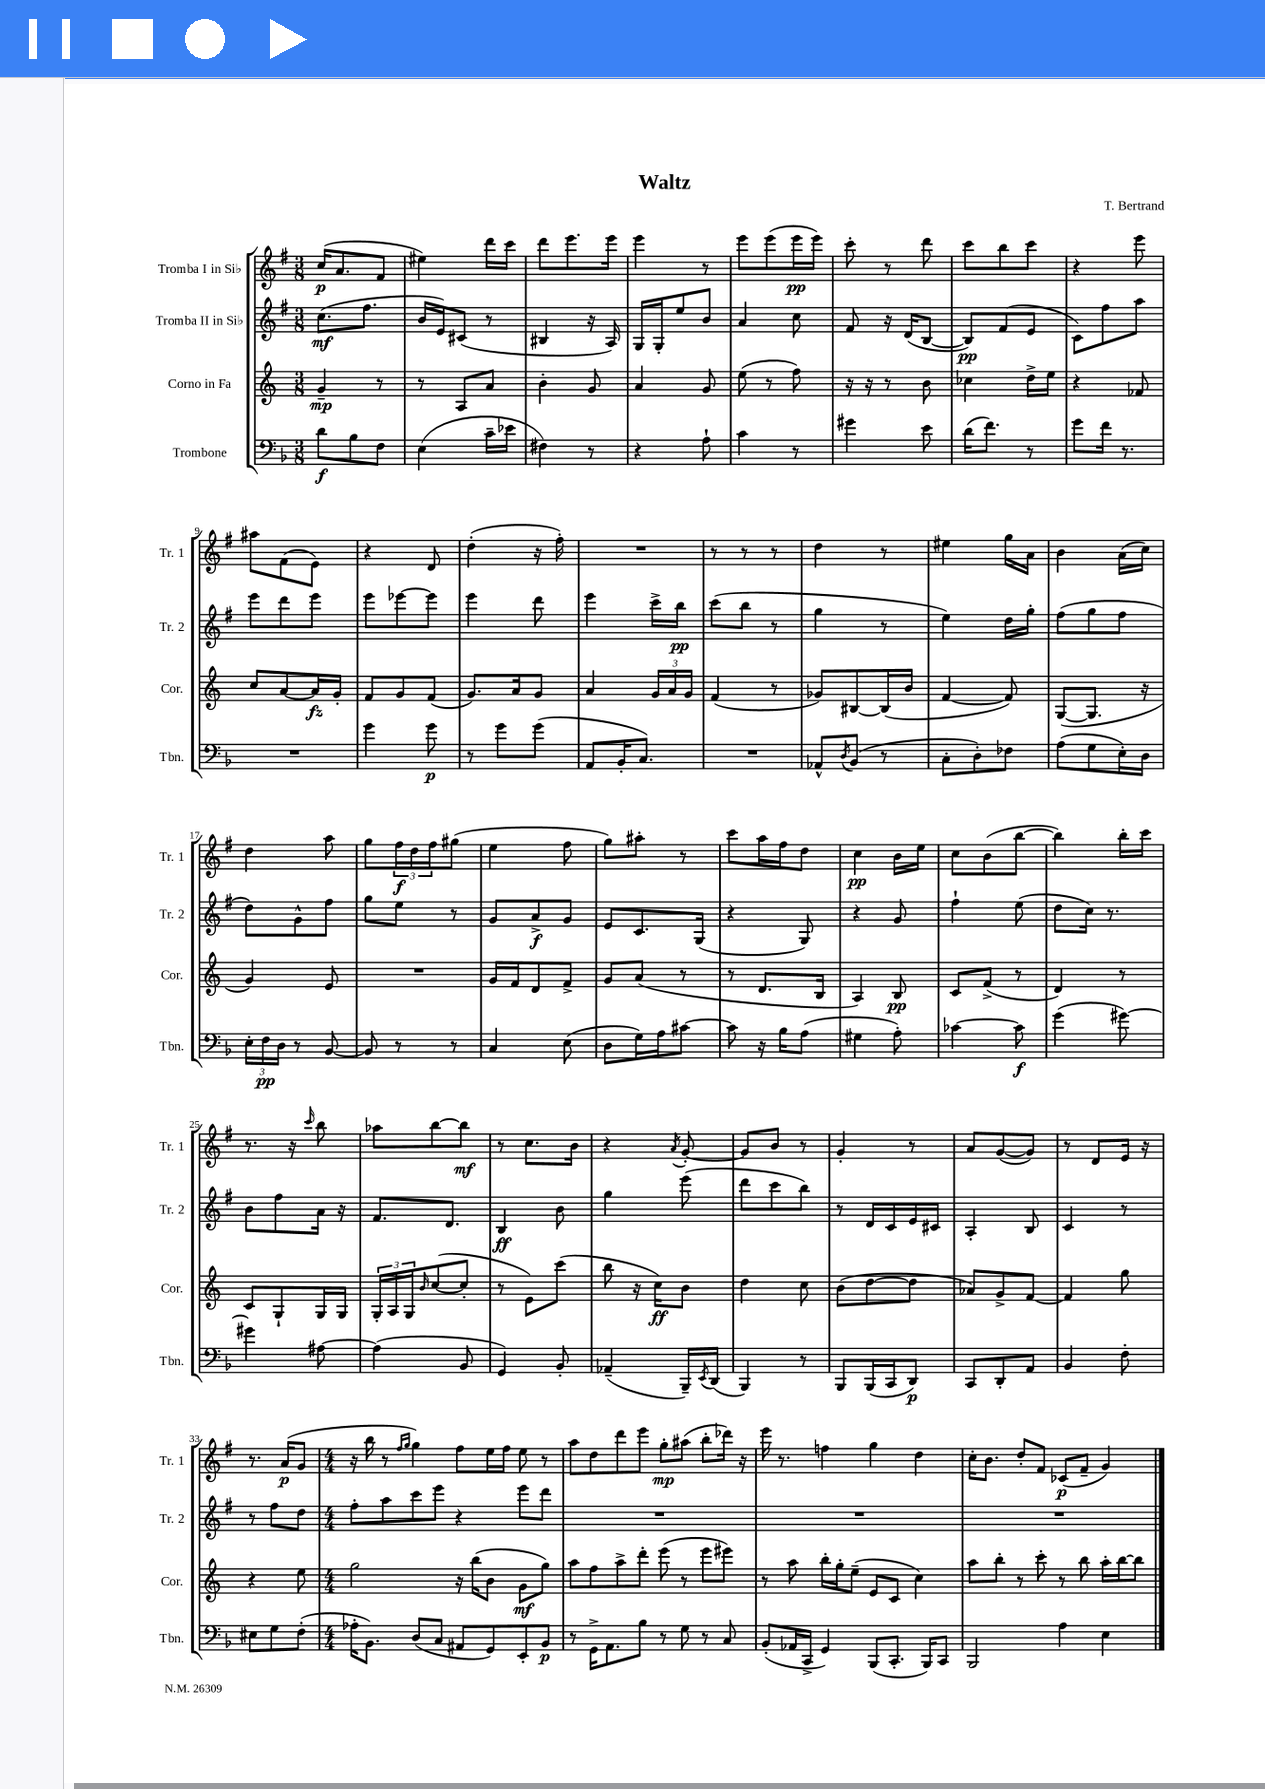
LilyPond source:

\header { title = "Waltz" composer = "T. Bertrand" }
<<
\new StaffGroup <<
\new Staff = "s0" \with { instrumentName = "Tromba I in Sib" shortInstrumentName = "Tr. 1" } {
    \clef treble \key g \major \numericTimeSignature \time 3/8
    c''16\p( a'8. fis'8 |
    eis''4) d'''16 c'''16 |
    d'''8 e'''8. e'''16 |
    e'''4 r8 |
    e'''8 e'''8( e'''16\pp e'''16) |
    c'''8-. r8 d'''8 |
    c'''8 b''8 c'''8 |
    r4 e'''8 |
    ais''8 fis'8( e'8) |
    r4 d'8 |
    d''4-.( r16 fis''16-.) |
    R4. |
    r8 r8 r8 |
    d''4 r8 |
    eis''4 g''16 a'16 |
    b'4 a'16( c''16) |
    d''4 a''8 |
    g''8 \tuplet 3/2 { fis''16\f d''16 fis''16 } gis''8( |
    e''4 fis''8 |
    g''8) ais''8-. r8 |
    c'''8 a''16 fis''16 d''8 |
    c''4\pp b'16 e''16 |
    c''8 b'8( b''8~ |
    b''4) b''16-. c'''16 |
    r8. r16 \grace { c'''16 } b''8 |
    aes''8 b''8~ b''8\mf |
    r8 c''8. b'16 |
    r4 \acciaccatura { a'8 } g'8~-. |
    g'8 b'8 r8 |
    g'4-. r8 |
    a'8 g'8~( g'8) |
    r8 d'8 e'16 r16 |
    r8. a'16\p( g'8 |
    \numericTimeSignature \time 4/4 r16 b''16 r8 \grace { fis''16 g''16 } g''4) fis''8 e''16 fis''16 e''8 r8 |
    a''8 d''8 d'''8 e'''8 g''8-.\mp ais''8( b''8-. des'''16) r16 |
    e'''16 r8. f''4 g''4 d''4 |
    c''16-. b'8. d''8-. fis'8 ces'8\p( fis'8-- g'4) \bar "|." |
}
\new Staff = "s1" \with { instrumentName = "Tromba II in Sib" shortInstrumentName = "Tr. 2" } {
    \clef treble \key g \major \numericTimeSignature \time 3/8
    c''8.\mf( fis''8. |
    b'16 e'16) cis'8( r8 |
    bis4 r16 a16) |
    g16 g16-. e''8 b'8 |
    a'4 c''8 |
    fis'8 r16 d'16( b8~ |
    b8\pp) fis'8( e'8 |
    c'8) fis''8 a''8 |
    e'''8 d'''8 e'''8 |
    e'''8 ees'''8~ ees'''8 |
    e'''4 d'''8 |
    e'''4 c'''16-> b''16\pp |
    c'''8( b''8 r8 |
    g''4 r8 |
    e''4) d''16 g''16-. |
    fis''8( g''8 fis''8 |
    d''8) g'8-^ fis''8 |
    g''8 e''8 r8 |
    g'8 a'8->\f g'8 |
    e'8 c'8. g16( |
    r4 g8) |
    r4 g'8 |
    fis''4-! e''8( |
    d''8 c''16) r8. |
    b'8 fis''8 a'16 r16 |
    fis'8. d'8. |
    b4\ff b'8 |
    g''4 e'''8( |
    d'''8 c'''8 b''8) |
    r8 d'16 c'16 e'16 cis'16 |
    a4-. b8 |
    c'4 r8 |
    r8 fis''8 d''8 |
    \numericTimeSignature \time 4/4 fis''8-. a''8 c'''8 e'''8 r4 e'''8 d'''8 |
    R1 |
    R1 |
    R1 \bar "|." |
}
\new Staff = "s2" \with { instrumentName = "Corno in Fa" shortInstrumentName = "Cor." } {
    \clef treble \key c \major \numericTimeSignature \time 3/8
    g'4--\mp r8 |
    r8 a8 a'8 |
    b'4-. g'8 |
    a'4 g'8 |
    e''8( r8 f''8) |
    r16 r16 r8 b'8 |
    ces''4 d''16-> e''16 |
    r4 fes'8 |
    c''8 a'8~ a'16\fz g'16-. |
    f'8 g'8 f'8( |
    g'8.) a'16 g'8 |
    a'4 \tuplet 3/2 { g'16 a'16 g'16 } |
    f'4( r8 |
    ges'8) bis8~ bis16( b'16 |
    f'4~ f'8) |
    g8~( g8. r16 |
    g'4) e'8 |
    R4. |
    g'16 f'16 d'8 f'8-> |
    g'8 a'8( r8 |
    r8 d'8. b16 |
    a4) b8\pp |
    c'8 f'8->( r8 |
    d'4) r8 |
    c'8 g8-! g16 g16 |
    \tuplet 3/2 { g16-. a16 g16 } \grace { b'16 } c''8~( c''8-. |
    r8 e'8) c'''8( |
    b''8 r16 c''16\ff) b'8 |
    d''4 c''8 |
    b'8( d''8~ d''8 |
    aes'8) g'8-> f'8~ |
    f'4 g''8 |
    r4 e''8 |
    \numericTimeSignature \time 4/4 g''2 r16 b''16( b'8 g'8\mf g''8) |
    a''8 f''8 a''8-> d'''8-. e'''8( r8 e'''8 eis'''8) |
    r8 a''8 b''16-. g''16-. e''8--( e'8 c'8 c''4) |
    a''8 b''8-. r8 c'''8-. r8 b''8 a''16-. b''16~ b''8 \bar "|." |
}
\new Staff = "s3" \with { instrumentName = "Trombone" shortInstrumentName = "Tbn." } {
    \clef bass \key f \major \numericTimeSignature \time 3/8
    d'8\f bes8 f8 |
    e4( c'16-- ees'16 |
    fis4) r8 |
    r4 a8-! |
    c'4 r8 |
    gis'4 e'8 |
    d'16( f'8.) r8 |
    g'8 f'16 r8. |
    R4. |
    g'4 g'8\p |
    r8 g'8 g'8( |
    a,8 bes,16-. c8.) |
    R4. |
    aes,8-^ \acciaccatura { d8 } bes,8( r8 |
    c8-. d8-.) fes8 |
    a8( g8 e16-.) d16 |
    \tuplet 3/2 { e16-. f16\pp d16 } r8 bes,8~ |
    bes,8 r8 r8 |
    c4 e8( |
    d8 g16) a16 cis'8~ |
    cis'8 r16 bes16 a8( |
    gis4 a8-.) |
    ces'4~ ces'8\f |
    g'4( gis'8~) |
    gis'4 ais8~ |
    ais4( bes,8 |
    g,4) bes,8-. |
    aes,4--( bes,,16--) \acciaccatura { e,8 } d,16( |
    bes,,4) r8 |
    bes,,8 bes,,16( c,16 d,8\p) |
    c,8 d,8-. a,8 |
    bes,4 f8-. |
    eis8 g8 f8-.( |
    \numericTimeSignature \time 4/4 aes16-. bes,8.) d8( c8 ais,8 g,8) e,8-. bes,8\p |
    r8 g,16-> a,8. bes8 r8 g8 r8 c8 |
    bes,8-.( aes,16 c,16-> g,4) bes,,8( c,8.-. bes,,16) c,8 |
    bes,,2 a4 e4 \bar "|." |
}
>>
>>
